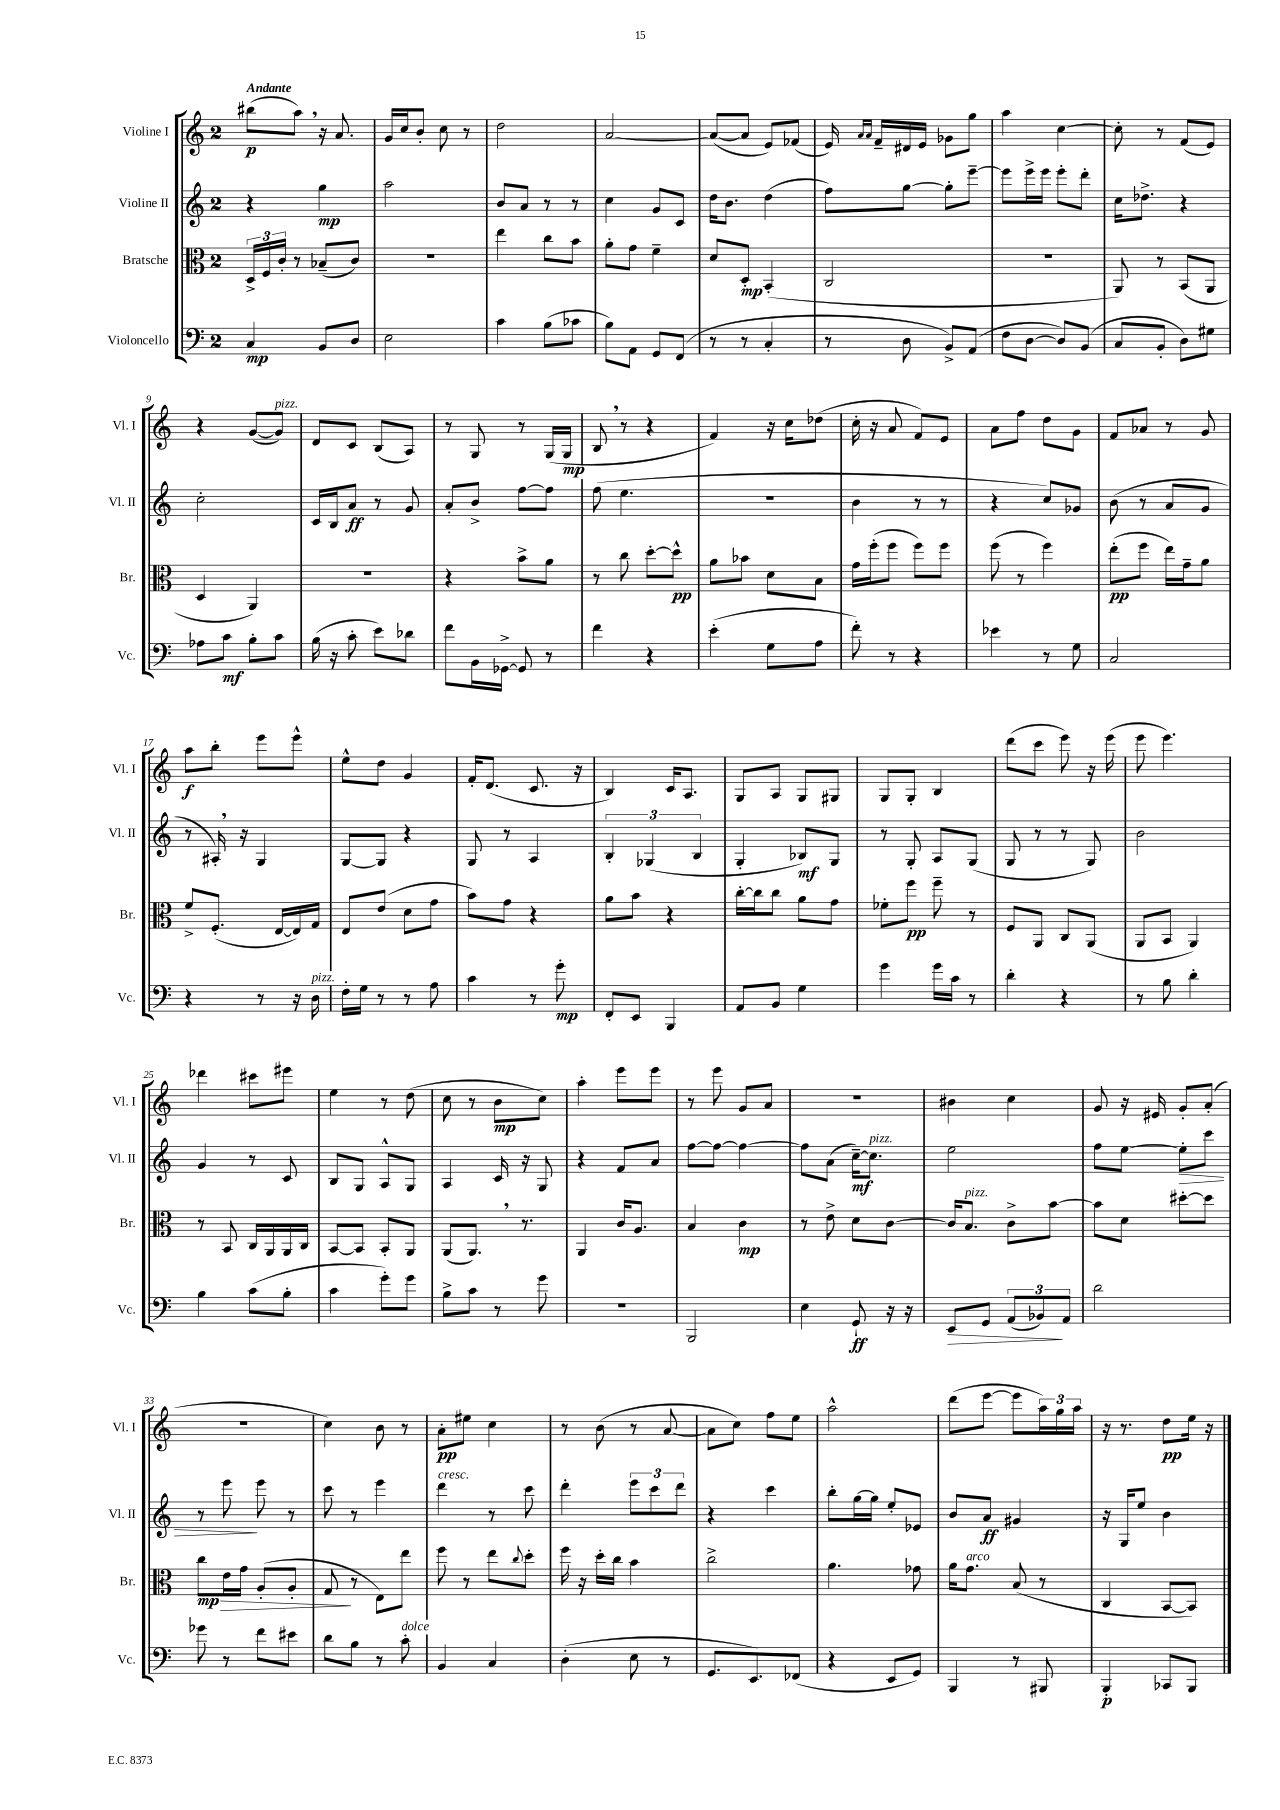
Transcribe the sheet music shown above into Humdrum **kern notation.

**kern	**dynam	**kern	**dynam	**kern	**dynam	**kern	**dynam
*part4	*part4	*part3	*part3	*part2	*part2	*part1	*part1
*staff4	*staff4	*staff3	*staff3	*staff2	*staff2	*staff1	*staff1
*I"Violoncello	*	*I"Bratsche	*	*I"Violine II	*	*I"Violine I	*
*I'Vc.	*	*I'Br.	*	*I'Vl. II	*	*I'Vl. I	*
*clefF4	*	*clefC3	*	*clefG2	*	*clefG2	*
*k[]	*	*k[]	*	*k[]	*	*k[]	*
*M2/4	*	*M2/4	*	*M2/4	*	*M2/4	*
=1	=1	=1	=1	=1	=1	=1	=1
!	!	!	!	!	!	!LO:TX:a:B:t=Andante	!
4C/	mp	24D^/LL	.	4r	.	(8bb#X\L	p
.	.	24F/	.	.	.	.	.
.	.	24c'/JJ	.	.	.	.	.
.	.	8r	.	.	.	8aa,\J)	.
8BB/L	.	(8B-X~/L	.	4gg\	mp	16r	.
.	.	.	.	.	.	8.a/	.
8D/J	.	8c/J)	.	.	.	.	.
=2	=2	=2	=2	=2	=2	=2	=2
2E\	.	2r	.	2aa\	.	16g/LL	.
.	.	.	.	.	.	16cc/J	.
.	.	.	.	.	.	8b'/J	.
.	.	.	.	.	.	8cc\	.
.	.	.	.	.	.	8r	.
=3	=3	=3	=3	=3	=3	=3	=3
4c\	.	4ee\	.	8b/L	.	2dd\	.
.	.	.	.	8a/J	.	.	.
(8B\L	.	8cc\L	.	8r	.	.	.
8c-X\J	.	8b\J	.	8r	.	.	.
=4	=4	=4	=4	=4	=4	=4	=4
8B\L)	.	8a'\L	.	4cc\	.	[2a/	.
8AA\J	.	8g\J	.	.	.	.	.
8GG/L	.	4f~\	.	8g/L	.	.	.
(8FF/J	.	.	.	8c/J	.	.	.
=5	=5	=5	=5	=5	=5	=5	=5
8r	.	8d/L	.	16dd\KL	.	(8a/L_	.
.	.	.	.	8.b\J	.	.	.
8r	.	8D'/J	mp	.	.	8a/J]	.
4C'/	.	(4BB'/	.	(4dd\	.	8e/L)	.
.	.	.	.	.	.	(8f-X/J	.
=6	=6	=6	=6	=6	=6	=6	=6
8r	.	2C/	.	8ff\L)	.	16e/)	.
.	.	.	.	.	.	16qqa/LL	.
.	.	.	.	.	.	16qqa/JJ	.
.	.	.	.	.	.	16f~/LL	.
8D\	.	.	.	[8gg\J	.	16d#X/	.
.	.	.	.	.	.	16e/JJ	.
8BB^/L)	.	.	.	8gg'\L]	.	8g-X\L	.
(8AA/J	.	.	.	[8eee~\J	.	8gg\J	.
=7	=7	=7	=7	=7	=7	=7	=7
8F\L	.	2r	.	8eee\L]	.	4aa\	.
[8D\J	.	.	.	16eee^\L	.	.	.
.	.	.	.	16eee\JJ	.	.	.
8D/L])	.	.	.	8eee'\L	.	[4cc\	.
(8BB/J	.	.	.	8ddd'\J	.	.	.
=8	=8	=8	=8	=8	=8	=8	=8
8C/L	.	8AA/)	.	16cc\KL	.	8cc'\]	.
.	.	.	.	8.dd-X^\J	.	.	.
8BB'/J	.	8r	.	.	.	8r	.
8D\L)	.	(8BB/L	.	4r	.	(8f/L	.
8G#X\J	.	8AA/J	.	.	.	8e/J)	.
!!LO:LB:g=z
=9	=9	=9	=9	=9	=9	=9	=9
8A-X\L	.	4D/	.	2cc'\	.	4r	.
8c\J	mf	.	.	.	.	.	.
8B'\L	.	4AA/)	.	.	.	([8g/L	.
!	!	!	!	!	!	!LO:TX:a:i:t=pizz.	!
8c\J	.	.	.	.	.	8g/J])	.
=10	=10	=10	=10	=10	=10	=10	=10
(16B\	.	2r	.	16c/LL	.	8d/L	.
16r	.	.	.	16B/J	.	.	.
8c'\	.	.	.	8a/J	ff	8c/J	.
8e\L)	.	.	.	8r	.	(8B/L	.
8d-X\J	.	.	.	8g/	.	8A/J)	.
=11	=11	=11	=11	=11	=11	=11	=11
8f\L	.	4r	.	8a'/L	.	8r	.
16BB\L	.	.	.	8b^/J	.	8G/	.
[16GG-X^\JJ	.	.	.	.	.	.	.
8GG-/]	.	8b^\L	.	[8ff\L	.	8r	.
8r	.	8a\J	.	8ff\J]	.	(16G/LL	.
.	.	.	.	.	.	16G/JJ	mp
=12	=12	=12	=12	=12	=12	=12	=12
4f\	.	8r	.	(8ff\	.	8B,/	.
.	.	8cc\	.	4.ee\	.	8r	.
4r	.	[8dd'\L	.	.	.	4r	.
.	.	8dd^^\J]	pp	.	.	.	.
=13	=13	=13	=13	=13	=13	=13	=13
(4e'\	.	8a\L	.	2r	.	4f/)	.
.	.	8b-X\J	.	.	.	.	.
8G\L	.	8d\L	.	.	.	16r	.
.	.	.	.	.	.	16cc\KL	.
8A\J	.	8B\J	.	.	.	(8dd-X\J	.
=14	=14	=14	=14	=14	=14	=14	=14
8f'\)	.	16g\LL	.	4b\	.	16cc'\	.
.	.	(16ff'\J	.	.	.	16r	.
8r	.	8ff\J	.	.	.	8a/	.
4r	.	8ff\L)	.	8r	.	8f/L)	.
.	.	8ff\J	.	8r	.	8e/J	.
=15	=15	=15	=15	=15	=15	=15	=15
4e-X\	.	(8ff\	.	4r	.	8a\L	.
.	.	8r	.	.	.	8ff\J	.
8r	.	4ff\)	.	8cc/L)	.	8dd\L	.
8G\	.	.	.	8g-X/J	.	8g\J	.
=16	=16	=16	=16	=16	=16	=16	=16
2C/	.	(8ee'\L	pp	(8b\	.	8f/L	.
.	.	8ff\J	.	8r	.	8a-X/J	.
.	.	16ee\LL)	.	8a/L	.	8r	.
.	.	16g~\J	.	.	.	.	.
.	.	8a\J	.	8g/J	.	8g/	.
!!LO:LB:g=z
=17	=17	=17	=17	=17	=17	=17	=17
4r	.	8f^/L	.	8r	.	8aa\L	f
.	.	(8.F'/J	.	16A#X',/)	.	8bb'\J	.
.	.	.	.	16r	.	.	.
8r	.	.	.	4G/	.	8eee\L	.
.	.	[16E/LL	.	.	.	.	.
16r	.	16E/])	.	.	.	8eee^^\J	.
!LO:TX:a:i:t=pizz.	!	!	!	!	!	!	!
16D\	.	16G/JJ	.	.	.	.	.
=18	=18	=18	=18	=18	=18	=18	=18
16F'\LL	.	8E/L	.	[8G/L	.	8ee^^\L	.
16G\JJ	.	.	.	.	.	.	.
8r	.	(8e/J	.	8G/J]	.	8dd\J	.
8r	.	8d\L	.	4r	.	4g/	.
8A\	.	8g\J	.	.	.	.	.
=19	=19	=19	=19	=19	=19	=19	=19
4c\	.	8b\L)	.	8G/	.	16f'/KL	.
.	.	.	.	.	.	(8.d/J	.
.	.	8g\J	.	8r	.	.	.
8r	.	4r	.	4A/	.	8.c/	.
8g'\	mp	.	.	.	.	.	.
.	.	.	.	.	.	16r	.
=20	=20	=20	=20	=20	=20	=20	=20
8FF'/L	.	8a\L	.	6B'/	.	4B/)	.
8EE/J	.	8b\J	.	.	.	.	.
.	.	.	.	(6G-X/	.	.	.
4BBB/	.	4r	.	.	.	16c/KL	.
.	.	.	.	.	.	8.A/J	.
.	.	.	.	6B/	.	.	.
=21	=21	=21	=21	=21	=21	=21	=21
8AA/L	.	[16cc'\LL	.	4G'/	.	8G/L	.
.	.	16cc\J]	.	.	.	.	.
8BB/J	.	8cc\J	.	.	.	8A/J	.
4G\	.	8a\L	.	8B-X/L)	mf	8G/L	.
.	.	8g\J	.	8G/J	.	8G#X/J	.
=22	=22	=22	=22	=22	=22	=22	=22
4g\	.	8f-X'\L	.	8r	.	8G/L	.
.	.	8ff\J	pp	8G'/	.	8G'/J	.
16g\LL	.	8ff~\	.	8A/L	.	4B/	.
16c\JJ	.	.	.	.	.	.	.
8r	.	8r	.	(8G/J	.	.	.
=23	=23	=23	=23	=23	=23	=23	=23
4d'\	.	8F/L	.	8G/	.	(8ddd\L	.
.	.	8AA/J	.	8r	.	8ccc\J	.
4r	.	8C/L	.	8r	.	8eee\)	.
.	.	(8AA/J	.	8G/)	.	16r	.
.	.	.	.	.	.	(16eee\	.
=24	=24	=24	=24	=24	=24	=24	=24
8r	.	8AA/L	.	2b\	.	8eee\	.
8B\	.	8BB/J	.	.	.	4.eee\)	.
4d'\	.	4AA/)	.	.	.	.	.
!!LO:LB:g=z
=25	=25	=25	=25	=25	=25	=25	=25
4B\	.	8r	.	4g/	.	4ddd-X\	.
.	.	8BB/	.	.	.	.	.
(8c\L	.	16C/LL	.	8r	.	8ccc#X\L	.
.	.	16AA/	.	.	.	.	.
8B'\J	.	16AA/	.	8c/	.	8eee#X\J	.
.	.	16C/JJ	.	.	.	.	.
=26	=26	=26	=26	=26	=26	=26	=26
4c\	.	[8BB/L	.	8B/L	.	4ee\	.
.	.	8BB/J]	.	8G/J	.	.	.
8g'\L)	.	8BB'/L	.	8A^^/L	.	8r	.
8g\J	.	8AA/J	.	8G/J	.	(8dd\	.
=27	=27	=27	=27	=27	=27	=27	=27
8B^\L	.	(8AA/L	.	4A/	.	8cc\	.
8c\J	.	8.AA,/J)	.	.	.	8r	.
8r	.	.	.	16c/	.	8b\L	mp
.	.	8.r	.	16r	.	.	.
8g\	.	.	.	8G/	.	8cc\J)	.
=28	=28	=28	=28	=28	=28	=28	=28
2r	.	4AA/	.	4r	.	4aa'\	.
.	.	16c/KL	.	8f/L	.	8eee\L	.
.	.	8.A/J	.	.	.	.	.
.	.	.	.	8a/J	.	8eee\J	.
=29	=29	=29	=29	=29	=29	=29	=29
2BBB/	.	4B/	.	[8ff\L	.	8r	.
.	.	.	.	8ff\J_	.	8eee\	.
.	.	4c\	mp	4ff\_	.	8g/L	.
.	.	.	.	.	.	8a/J	.
=30	=30	=30	=30	=30	=30	=30	=30
4E\	.	8r	.	8ff\L]	.	2r	.
.	.	8e^\	.	(8a\J	.	.	.
8GG`/	ff	8d\L	.	[16cc~\KL)	mf	.	.
!	!	!	!	!LO:TX:a:i:t=pizz.	!	!	!
.	.	.	.	8.cc\J]	.	.	.
16r	.	[8c\J	.	.	.	.	.
16r	.	.	.	.	.	.	.
=31	=31	=31	=31	=31	=31	=31	=31
!	!LO:HP:b	!	!	!	!	!	!
8EE/L	>	16c/KL]	.	2ee\	.	4b#X\	.
!	!	!LO:TX:a:i:t=pizz.	!	!	!	!	!
.	.	8.B/J	.	.	.	.	.
8GG/J	.	.	.	.	.	.	.
(12AA/L	.	8c^\L	.	.	.	4cc\	.
12BB-X/)	.	.	.	.	.	.	.
.	.	[8b\J	.	.	.	.	.
12AA/J	]	.	.	.	.	.	.
=32	=32	=32	=32	=32	=32	=32	=32
2d\	.	8b\L]	.	8ff\L	.	8g/	.
.	.	8d\J	.	[8ee\J	.	16r	.
.	.	.	.	.	.	16e#X/	.
!	!	!	!	!	!LO:HP:b	!	!
.	.	[8dd#X'\L	.	8ee'\L]	>	8g'/L	.
.	.	8dd#\J]	.	8ccc\J	.	(8a'/J	.
!!LO:LB:g=z
=33	=33	=33	=33	=33	=33	=33	=33
!	!	!	!LO:HP:b	!	!	!	!
8g-X\	.	8cc\L	> mp	8r	.	2r	.
8r	.	16e\L	.	8eee\	.	.	.
.	.	16g\JJ	.	.	.	.	.
8f\L	.	(8A'/L	.	8eee\	]	.	.
8e#X\J	.	8A'/J	.	8r	.	.	.
=34	=34	=34	=34	=34	=34	=34	=34
8d\L	.	8G/	.	8ccc\	.	4cc\)	.
8B\J	.	8r	]	8r	.	.	.
8r	.	8E\L)	.	4eee\	.	8b\	.
!LO:TX:a:i:t=dolce	!	!	!	!	!	!	!
8c'\	.	8ee\J	.	.	.	8r	.
=35	=35	=35	=35	=35	=35	=35	=35
!	!	!	!	!LO:TX:a:i:t=cresc.	!	!	!
4BB/	.	8ff\	.	4ddd\	.	8a'\L	pp
.	.	8r	.	.	.	8ee#X\J	.
4C/	.	8ee\L	.	8r	.	4cc\	.
.	.	8qqcc/	.	.	.	.	.
.	.	8dd'\J	.	8ccc\	.	.	.
=36	=36	=36	=36	=36	=36	=36	=36
(4D'\	.	16ff\	.	4ddd'\	.	8r	.
.	.	16r	.	.	.	.	.
.	.	16dd'\LL	.	.	.	(8b\	.
.	.	16cc\JJ	.	.	.	.	.
8E\	.	4b\	.	12eee\L	.	8r	.
.	.	.	.	12ccc\	.	.	.
8r	.	.	.	.	.	[8a/	.
.	.	.	.	12ddd\J	.	.	.
=37	=37	=37	=37	=37	=37	=37	=37
8.GG/L	.	2cc^\	.	4r	.	8a\L]	.
.	.	.	.	.	.	8cc\J)	.
8.EE/)	.	.	.	.	.	.	.
.	.	.	.	4ccc\	.	8ff\L	.
(8FF-X/J	.	.	.	.	.	8ee\J	.
=38	=38	=38	=38	=38	=38	=38	=38
4r	.	4.a\	.	8bb'\L	.	2aa^^\	.
.	.	.	.	[16gg\L	.	.	.
.	.	.	.	16gg\JJ]	.	.	.
8EE/L	.	.	.	8ee'/L	.	.	.
8GG/J)	.	8g-X\	.	8e-X/J	.	.	.
=39	=39	=39	=39	=39	=39	=39	=39
4BBB/	.	16a\KL	.	8b/L	.	(8ddd\L	.
!	!	!LO:TX:a:i:t=arco	!	!	!	!	!
.	.	8.g\J	.	.	.	.	.
.	.	.	.	8a/J	ff	[8eee\J	.
8r	.	(8B/	.	4g#X/	.	8eee\L]	.
8BBB#X/	.	8r	.	.	.	24aa\L)	.
.	.	.	.	.	.	24gg\	.
.	.	.	.	.	.	24aa\JJ	.
=40	=40	=40	=40	=40	=40	=40	=40
4BBB'/	p	4C/	.	16r	.	16r	.
.	.	.	.	16G/KL	.	8.r	.
.	.	.	.	8ee/J	.	.	.
8CC-X/L	.	[8BB/L	.	4b\	.	8dd\L	pp
8BBB/J	.	8BB/J])	.	.	.	16ee\Jk	.
.	.	.	.	.	.	16r	.
==	==	==	==	==	==	==	==
*-	*-	*-	*-	*-	*-	*-	*-
